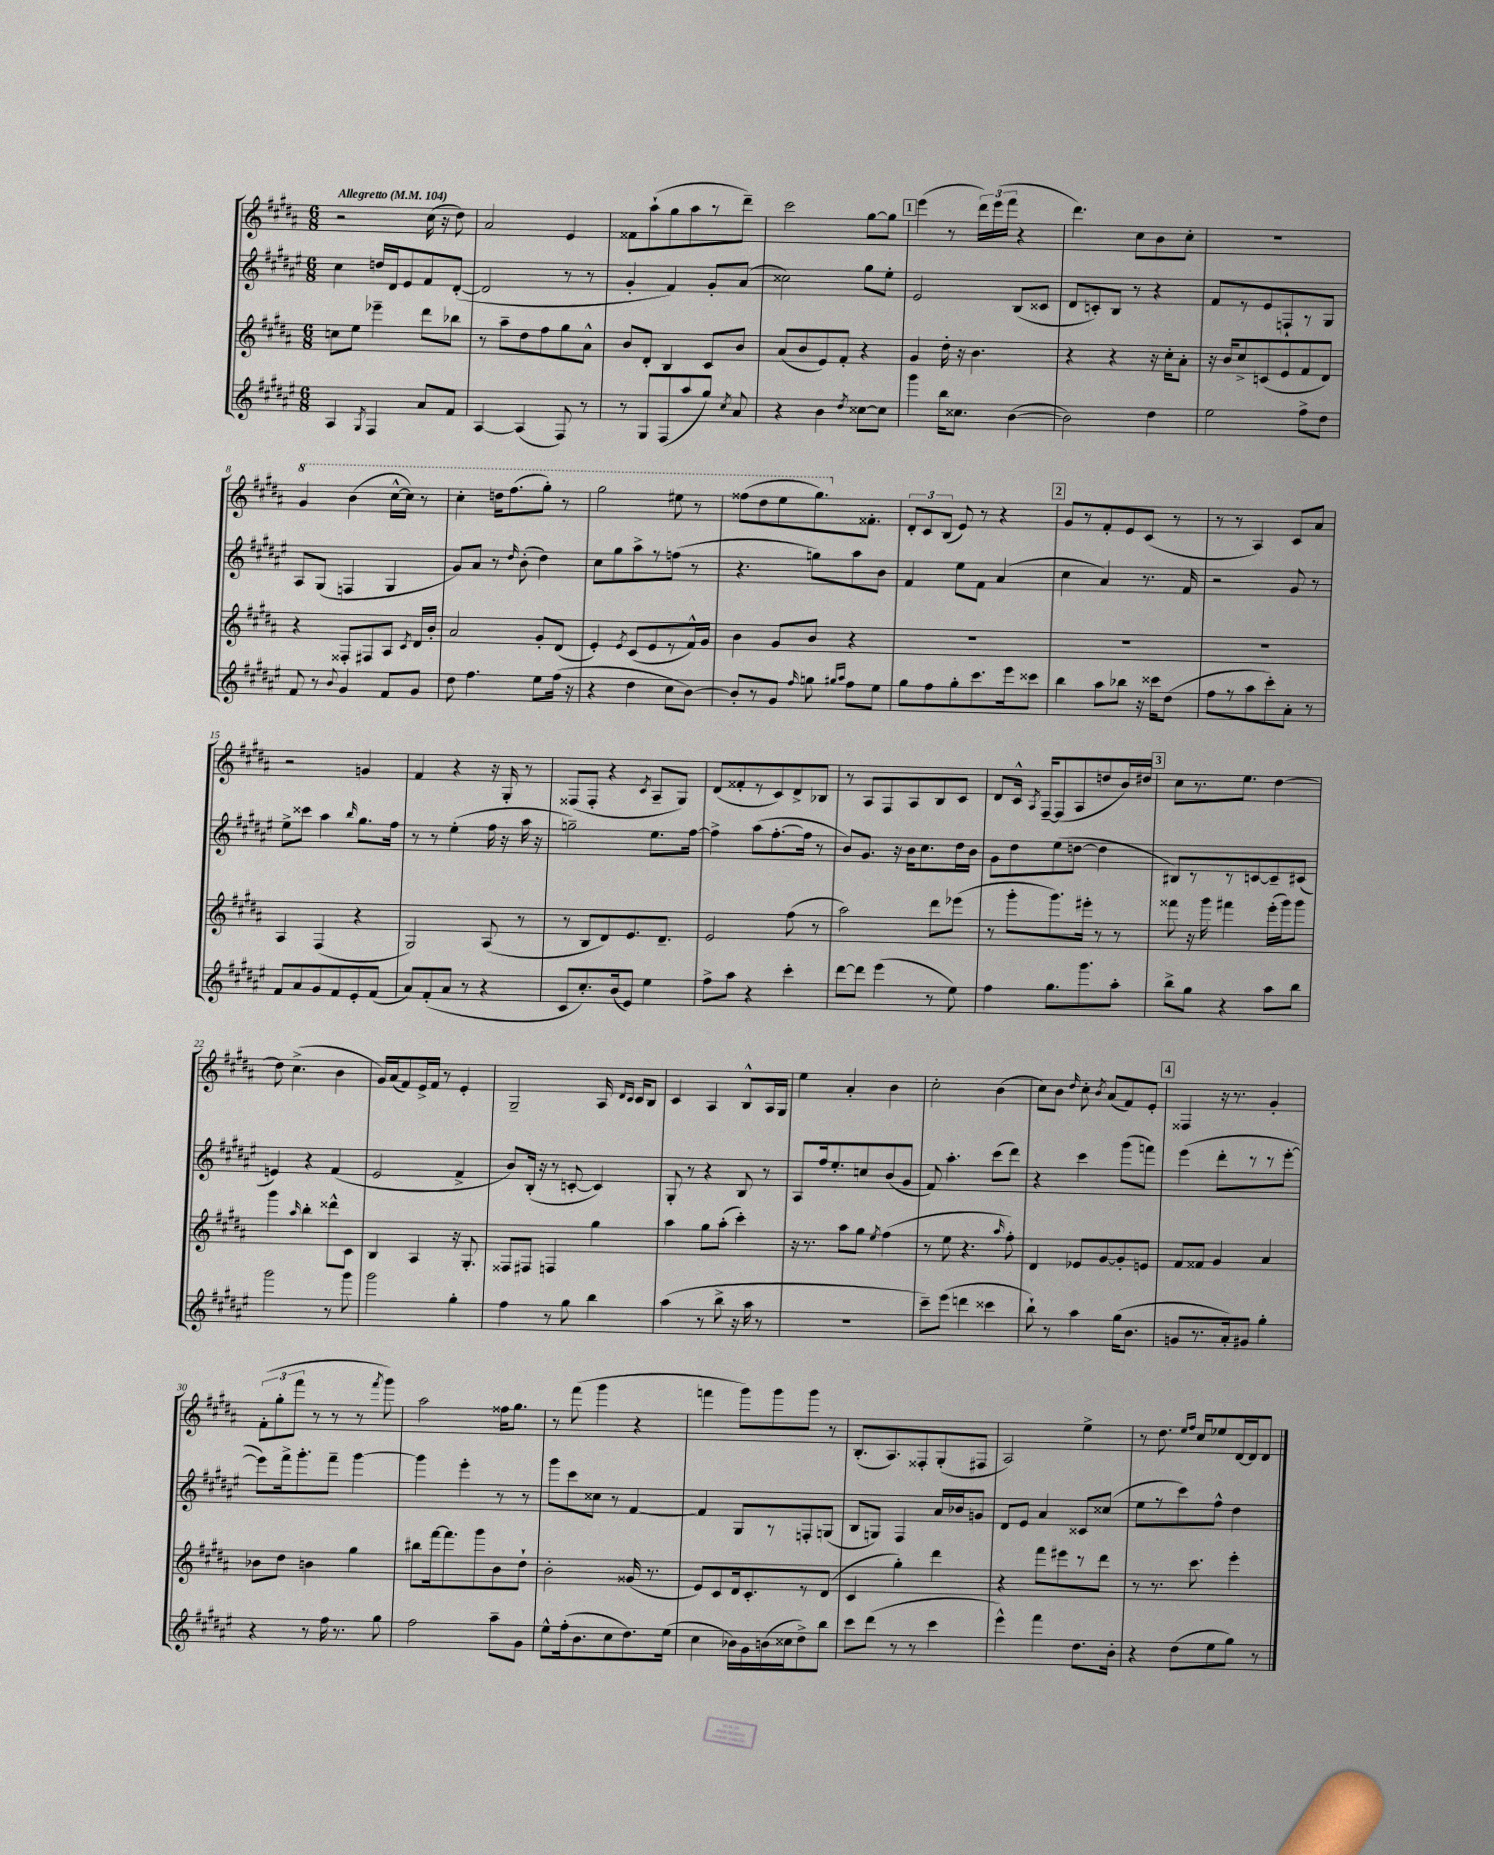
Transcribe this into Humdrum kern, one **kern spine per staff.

**kern	**kern	**kern	**kern
*part4	*part3	*part2	*part1
*staff4	*staff3	*staff2	*staff1
*clefG2	*clefG2	*clefG2	*clefG2
*k[f#c#g#d#a#e#]	*k[f#c#g#d#a#]	*k[f#c#g#d#a#e#]	*k[f#c#g#d#a#]
*M6/8	*M6/8	*M6/8	*M6/8
*MM104	*MM104	*MM104	*MM104
=1	=1	=1	=1
!	!	!	!LO:TX:a:B:t=Allegretto
4A#/	8ccn\L	4cc#\	2r
.	8ee\J	.	.
8qG#/	.	.	.
4F#/	4eee-X~\	16ddn/LL	.
.	.	16d#/J	.
.	.	8e#/	.
8a#/L	8ddd#\L	8f#/	(16cc#\
.	.	.	16r
8f#/J	8bb-X\J	([8d#'/J	8dd#\)
=2	=2	=2	=2
[4A#/	8r	2d#/]	2a#/
.	8aa#~\L	.	.
(4A#/]	8dd#\	.	.
.	8ff#\	.	.
8F#/)	8gg#\	8r	4e/
8r	8a#^^\J	8r	.
=3	=3	=3	=3
8r	8b/L	4g#'/	8f##X\L
8G#/L	8d#'/J	.	(8aa#`\
(8F#/	4B/	4f#/)	8gg#\
8aa#/	.	.	8aa#\
8gg#/J)	8c#/L	8g#'/L	8r
8qcc#/	.	.	.
8a#/	8b/J	(8a#/J	8ddd#~\J)
=4	=4	=4	=4
4r	(8a#/L	2cc##X\)	2ccc#\
.	8b/	.	.
4b\	8e/)	.	.
.	8f#'/J	.	.
8qdd#/	.	.	.
[8cc##X\L	4r	8gg#\L	[8gg#\L
8cc##\J]	.	8ee#'\J	8gg#\J]
!!LO:REH:place=s1:t=1
=5	=5	=5	=5
4ggg#\	4g#/	2e#/	(4eee\
16bb\KL	16dd#'\	.	8r
8.cc##X\J	16r	.	.
.	4.b\	.	24ddd#\LL)
.	.	.	(24eee\
.	.	.	24fff#\JJ
([4b\	.	(8B/L	4r
.	.	8c##X/J	.
=6	=6	=6	=6
2b\])	4r	8d#/L	4.ddd#\)
.	.	8cn'/)	.
.	4r	8B/J	.
.	.	8r	8cc#\L
4dd#\	16r	4r	8b\
.	16cc#'\KL	.	.
.	8a#'\J	.	8cc#'\J
=7	=7	=7	=7
2ee#\	16r	8f#/L	2.r
.	16b/KL	.	.
.	8cc#^/	8r	.
.	(8cn/	8e#/	.
.	8e/	8Fn`/	.
8ff#^\L	8f#/	8r	.
8dd#\J	8d#/J)	8G#/J	.
!!LO:LB:g=z
=8	=8	=8	=8
*	*	*	*8va
8f#/	4r	8A#/L	4gg#/
8r	.	(8G#/J	.
8qqb/	.	.	.
4g#/	8F##X'/L	4Fn/	(4bb\
.	8F#X/	.	.
8f#/L	8A#/J	4G#/	[16ccc#^^\LL
.	.	.	16ccc#\JJ])
.	8qc#/	.	.
8g#/J	16d#/LL	.	8r
.	16b'/JJ	.	.
=9	=9	=9	=9
8dd#\	2a#/	8g#/L)	4ccc#'\
4.ff#\	.	8a#/J	.
.	.	8r	16dddn\KL
.	.	.	(8.fff#\
.	.	16qqdd#/	.
.	.	(8b'\	.
8ee#\L	8g#'/L	4dd#\)	8ggg#'\J)
(16ff#\Jk	(8d#/J	.	8r
16r	.	.	.
=10	=10	=10	=10
4r	4e'/)	8cc#\L	2ggg#\
.	.	8gg#\	.
.	8qe/	.	.
4dd#\	(8c#/L	8aa#^\	.
.	8e/	8r	.
8cc#\L	8r	(8ffn\J	8eee#X\
[8b\J)	16f#^^/L)	8r	8r
.	16g#/JJ	.	.
=11	=11	=11	=11
8b'/L]	4b\	4.r	(8fff##X\L
8r	.	.	8ddd#\
8g#/J	8g#/L	.	8eee\
16qqff#/	.	.	.
8ggn\	8b/J	8ggn\L)	8.ggg#\)
16qqgg#X/LL	.	.	.
16qqaa#/JJ	.	.	.
8ff#\L	4r	8aa#\	.
*	*	*	*X8va
.	.	.	8.f##X'\J
8ee#\J	.	8b\J	.
=12	=12	=12	=12
8gg#\L	2.r	4f#/	12d#'/L
.	.	.	12c#/
8ff#\	.	.	.
.	.	.	(12B/J
8gg#'\	.	8ee#\L	8e/)
8.ccc#\	.	8f#\J	8r
.	.	(4a#/	4r
16eee#\k	.	.	.
8ccc##X\J	.	.	.
!!LO:REH:place=s1:t=2
=13	=13	=13	=13
4bb\	2.r	4cc#\	8g#/L
.	.	.	8r
8aa#\L	.	4a#/)	8f#'/
8bb-X\J	.	.	8e/
16r	.	8.r	(8c#/J
16ccc##X\KL	.	.	.
(8dd#\J	.	.	8r
.	.	16f#/	.
=14	=14	=14	=14
8ff#\L	2.r	2r	8r
8r	.	.	8r
8aa#\	.	.	4A#/)
8ccc#'\)	.	.	.
8a#'\J	.	8g#/	8c#/L
8r	.	8r	8a#/J
!!LO:LB:g=z
=15	=15	=15	=15
8f#/L	4A#/	8ee#^\L	2r
8a#/	.	8ccc##X\J	.
8g#/	(4F#/	4aa#\	.
8f#/	.	.	.
.	.	16qqbb/	.
8e#'/	4r	8.gg#\L	4gn/
(8f#/J	.	.	.
.	.	16ff#\Jk	.
=16	=16	=16	=16
8a#/L)	2G#/)	8r	4f#/
(8f#'/	.	8r	.
8a#/J	.	(4ee#'\	4r
8r	.	.	.
4r	(8A#/	16ff#\	16r
.	.	16r	16G#'/
.	8r	16aa#\	8r
.	.	16r	.
=17	=17	=17	=17
8c#/L	8r	2ggn~\)	(8F##X/L
8.cc#'/)	8B/L	.	8F##'/J
.	8d#/)	.	4r
(16b/k	.	.	.
8e#/J)	8.e/	.	.
.	.	.	8qc#/
4ee#\	.	8.ee#\L	8A#~/L
.	8.d#~/J	.	.
.	.	.	8G#/J)
.	.	[16ff#\Jk	.
=18	=18	=18	=18
8ff#^\L	2e/	4ff#^\]	(8d#/L
8aa#\J	.	.	8f##X'/
4r	.	(8aa#\L	8r
.	.	[8.ff#'\	8c#/)
4ccc#'\	(8ff#\	.	8d#^/
.	.	16ff#\Jk]	.
.	8r	8r	8B-X/J
=19	=19	=19	=19
[8ddd#\L	2aa#\)	8b/L)	8r
8ddd#\J]	.	8.g#/J	8A#/L
(4eee#\	.	.	8F#/
.	.	16r	.
.	.	16b\KL	8A#/
.	.	8.cc#\	.
8r	8ddd#\L	.	8B/
8ee#\)	(8eee-X\J	16dd#\L	8c#/J
.	.	16b\JJ	.
=20	=20	=20	=20
4ff#\	8r	8g#\L	8d#/L
.	8ggg#'\L	8dd#\	16c#^^/Jk
.	.	.	8qA#/
.	.	.	[16F#~/KL
8.gg#\L	8.ggg#\)	(8ee#\	(8F#/]
.	.	[8ddn\J	8A#/
8.ggg#\	16eee#X'\Jk	.	.
.	8r	4dd\]	8ddn/
8aa#'\J	8r	.	16b/L)
.	.	.	16dd#X/JJ
!!LO:REH:place=s1:t=3
=21	=21	=21	=21
8bb^\L	8fff##X\	8B#X/L)	8cc#\L
8gg#\J	16r	8r	8.r
.	16ggg#\	.	.
4r	4fff#X\	8r	.
.	.	.	8.ee\J
.	.	[8cn/	.
8aa#\L	(16eee'\LL	8c~/]	[4dd#\
.	16ggg#\J)	.	.
8bb\J	8ggg#\J	(8c#X/J	.
!!LO:LB:g=z
=22	=22	=22	=22
2ggg#\	4ggg#\	4en/)	8dd#\]
.	.	.	(4.cc#^\
.	16qqaa#/	.	.
.	4bb'\	4r	.
8r	8ddd##X^^\L	(4f#/	4b\
8ggg#\	8c#\J	.	.
=23	=23	=23	=23
2ggg#\	4B/	2e#/	16g#/LL)
.	.	.	(16a#/J
.	.	.	8f#/)
.	4A#/	.	16e^/L
.	.	.	16f#/JJ
.	.	.	8r
4gg#'\	16r	4f#^/	4e'/
.	8.G#'/	.	.
=24	=24	=24	=24
4ff#\	8F##X/L	8b/L)	2G#~/
.	8F#X/J	(16B'/Jk	.
.	.	16r	.
8r	4Fn/	8r	.
8gg#\	.	[8cn'/	.
4bb\	4gg#\	4c/])	16A#/
.	.	.	16qqd#/LL
.	.	.	16qqc#/JJ
.	.	.	16c#/KL
.	.	.	8B/J
=25	=25	=25	=25
(4aa#\	4aa#\	8G#'/	4c#/
.	.	8r	.
8r	8gg#\L	4r	4A#/
8bb^\	(8aa#'\J	.	.
16r	4ccc#'\)	8B/	8B^^/L
16aa#\	.	.	.
8r	.	8r	16A#/L
.	.	.	16G#/JJ
=26	=26	=26	=26
2.r	16r	8A#/L	4ee\
.	8.r	.	.
.	.	16ff#/k	.
.	.	8.ee#'/	.
.	8aa#\L	.	4a#'/
.	8gg#\J	8ccn/	.
.	8qee/	.	.
.	(4ff#\	(8b/	4b\
.	.	8g#/J	.
=27	=27	=27	=27
8ccc#~\L)	8r	8f#/)	2cc#'\
(8eee#\J	8ee\	4.aa#'\	.
4dddn\	4.r	.	.
4ccc##X\	.	(8ccc#\L	(4b\
.	16qqaa#/	.	.
.	8ff#'\)	8ddd#\J)	.
=28	=28	=28	=28
8bb`\)	4d#/	4r	8cc#\L)
8r	.	.	8b\J
.	.	.	16qqdd#/
4aa#\	8e-X/L	4ccc#\	8cc#'\
.	.	.	8qb/
.	[8g#/	.	(8a#/L
(16gg#\KL	8g#'/]	(8ggg#\L	8f#/)
8.b\J	.	.	.
.	8en/J	8fffn\J)	8e'/J
!!LO:REH:place=s1:t=4
=29	=29	=29	=29
8gn/L	8f#/L	(4eee#\	4F##X/
8.r	8f##X/J	.	.
.	4g#/	8ddd#'\L	16r
16a#'/k)	.	.	8.r
8g#X/J	.	8r	.
4gg#'\	4a#/	8r	4g#'/
.	.	[8eee#'\J	.
!!LO:LB:g=z
=30	=30	=30	=30
4r	8b-X\L	8eee#\L])	(12f#'\L
.	.	.	12gg#'\
.	8dd#\J	16fff#^\k	.
.	.	.	12fff#\J
.	.	8.ggg#'\	.
8r	4bn\	.	8r
16ff#\	.	8fff#~\J	8r
8.r	.	.	.
.	4gg#\	[4ggg#\	8r
.	.	.	8qfff#/
8gg#\	.	.	8ggg#\)
=31	=31	=31	=31
2ff#\	8bb#X\L	4ggg#\]	2aa#\
.	[16fff#\k	.	.
.	8.fff#\]	.	.
.	.	4eee#'\	.
.	8ggg#\	.	.
8aa#~\L	8b\	8r	16ff##X\KL
.	.	.	8.gg#\J
8g#\J	8dd#`\J	8r	.
=32	=32	=32	=32
8ee#^^\L	2b'\	8ggg#\L	8r
(16ff#'\k	.	8ccc#\	(8fff#\
8.b\	.	.	.
.	.	8cc##X\J	4ggg#\
8cc#\	.	8r	.
8.dd#\)	(16g##X/	[4f#/	4r
.	8.r	.	.
(16ee#\Jk	.	.	.
=33	=33	=33	=33
4cc#\	8e/L)	4f#/]	4fffn\
.	8c#/	.	.
16b-X\LL)	16d#/k	8G#/L	8ggg#\L)
16g#\	8.c#'/	.	.
(16bn\	.	8r	8ggg#\
16cc##X\J	.	.	.
8dd#^\)	8r	8Fn'/	8ggg#\J
8bb\J	(8d#/J	(8Gn/J	8r
=34	=34	=34	=34
8ccc#\L	4c#/	8B/L	(8.B'/L
(8ddd#\J	.	8Gn/J)	.
.	.	.	8.A#/)
8r	4gg#'\)	4F#/	.
8r	.	.	8F##X'/
4ccc#\	4ddd#\	16a#/LL	(8G#'/
.	.	16b-X/J	.
.	.	8gn/J	8F#X/J
=35	=35	=35	=35
4eee#^^\)	4r	8d#/L	2A#/)
.	.	8e#/J	.
4fff#\	8fff#\L	4a#/	.
.	8eee#X\	.	.
8.dd#\L	8r	8c##X/L	4ee^\
.	8ddd#\J	(8cc##X/J	.
16b'\Jk	.	.	.
=36	=36	=36	=36
4r	8r	8ee#\L	8r
.	8.r	8r	8.dd#\
(8dd#\L	.	8ccc#\)	.
.	.	.	16qqee/LL
.	.	.	16qqff#/JJ
.	8.ccc#\	.	16cc#/KL
8ee#\	.	8ff#^^\J	8ee-X/
8gg#\J)	4eee'\	4dd#\	[16d#/L
.	.	.	16d#/J]
8r	.	.	8d#/J
==	==	==	==
*-	*-	*-	*-
